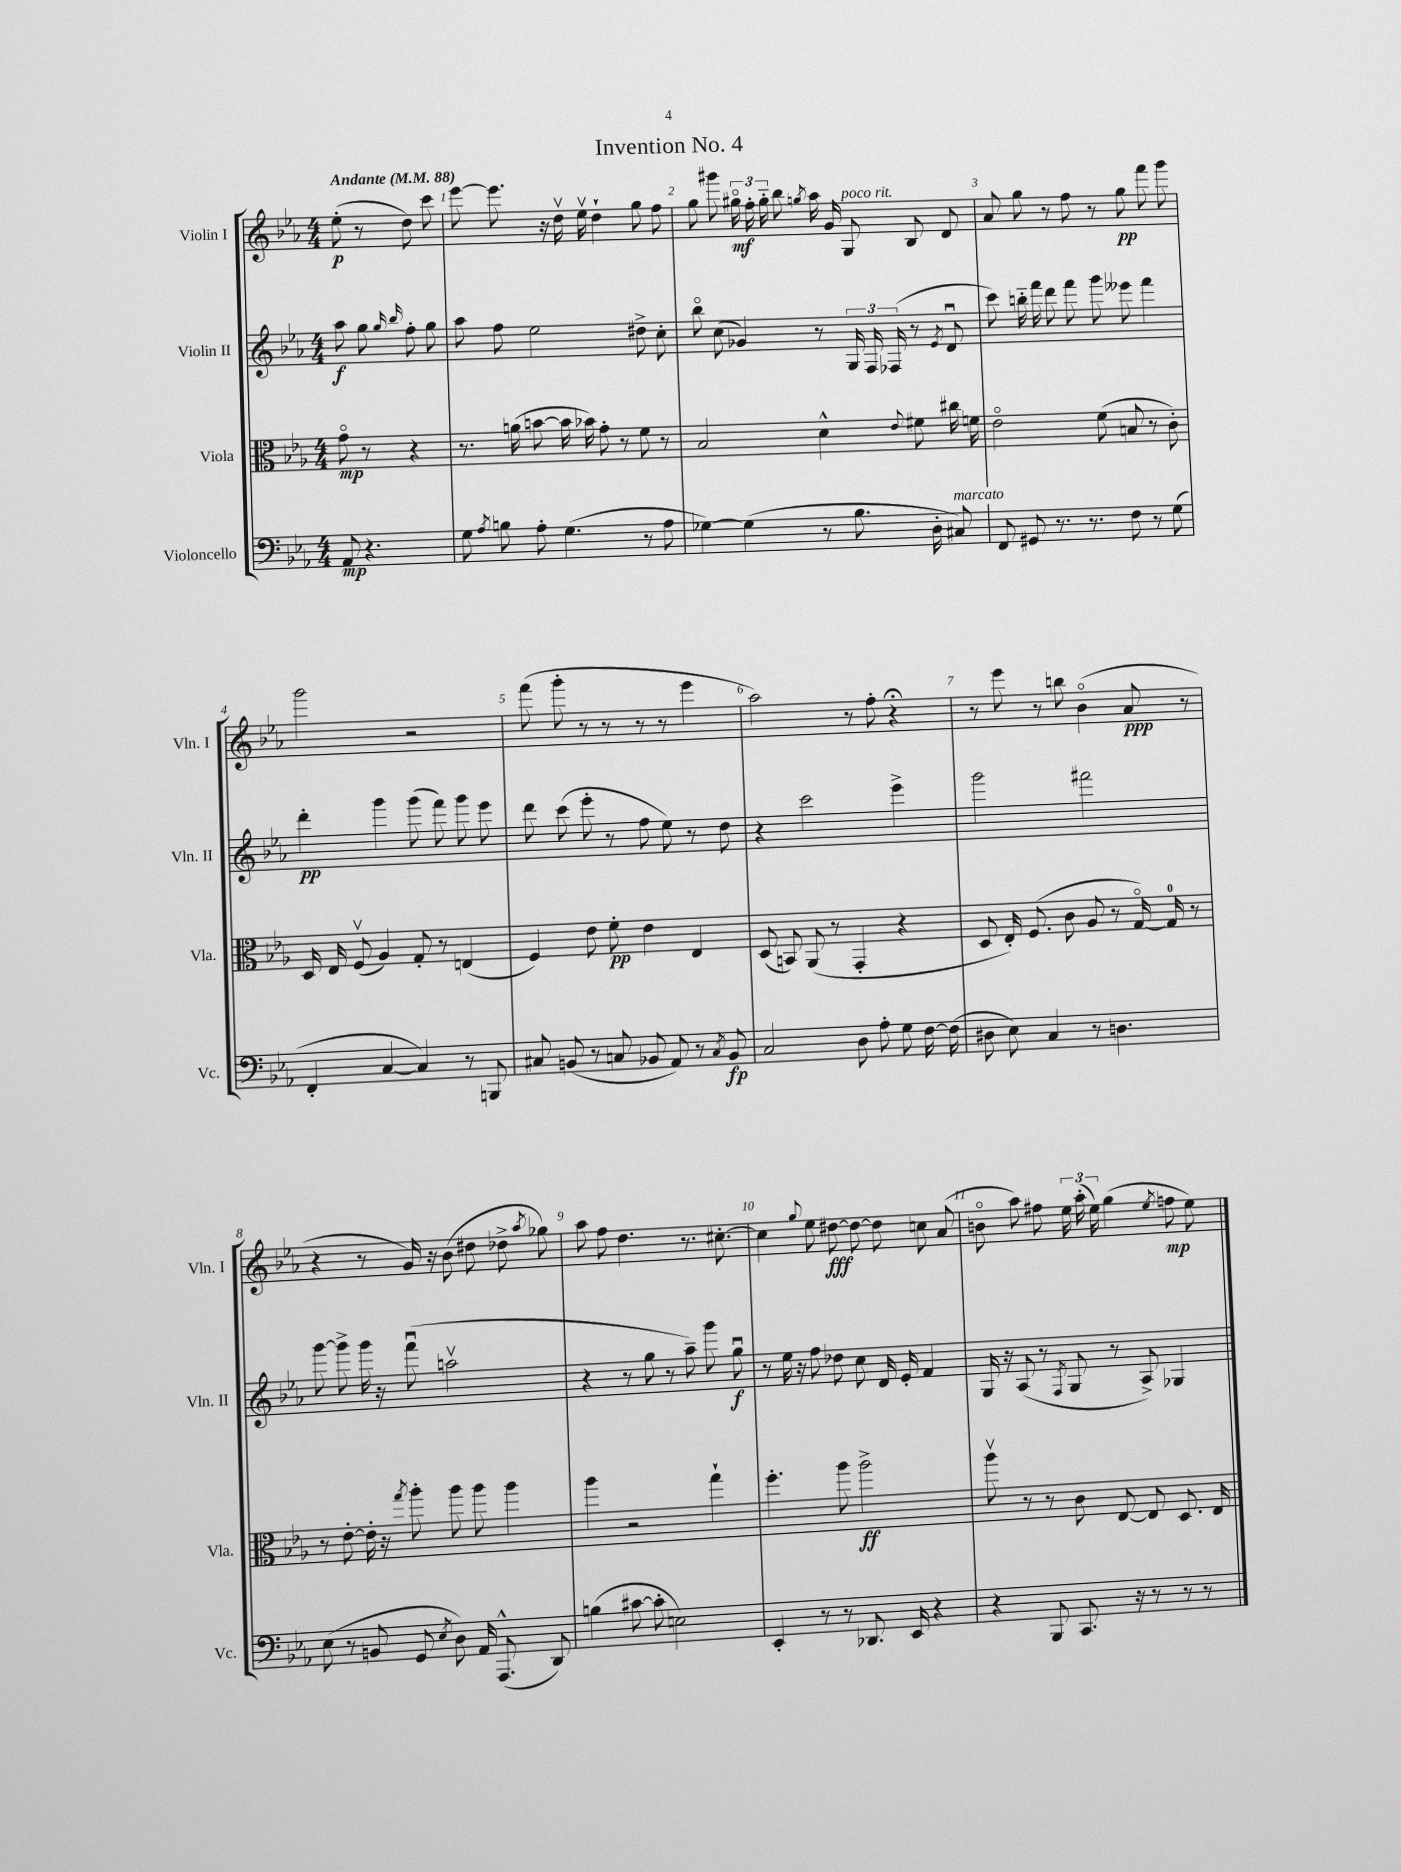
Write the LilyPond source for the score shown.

\header { title = "Invention No. 4" }
<<
\new StaffGroup <<
\new Staff = "s0" \with { instrumentName = "Violin I" shortInstrumentName = "Vln. I" } {
    \clef treble \key ees \major \numericTimeSignature \time 4/4 \partial 2 \tempo "Andante" 4 = 88
    \autoBeamOff ees''8-.\p( r8 d''8) c'''8 |
    ees'''8~ ees'''8. r16 d''16\upbow ees''16\upbow d''4-! g''8 f''8 |
    g''8 gis'''8 \tuplet 3/2 { gis''16\flageolet\mf f''16-. gis''16-_ } bes''8 \acciaccatura { g''8 } aes''16 g'16 g8^\markup { \italic "poco rit." } bes8 d'8 |
    aes'8 g''8 r8 f''8 r8 g''8\pp f'''8 g'''8 |
    g'''2 r2 |
    f'''8( g'''8-. r8 r8 r8 r8 ees'''4 |
    aes''2) r8 f''8-. r4\fermata |
    r8 ees'''8 r8 b''8 bes'4\flageolet( aes'8\ppp r8 |
    r4 r8 g'16) r16 bes'8( dis''8 des''8-> \acciaccatura { aes''8 } ges''8) |
    aes''8 f''8 d''4. r8. cis''8.~-. |
    cis''4 \appoggiatura { g''8 } ees''8 dis''8~\fff dis''8~ dis''8 c''8 aes'8( |
    b'8\flageolet aes''8) fis''8 \tuplet 3/2 { ees''16 aes''16-.( ees''16) } g''4( \acciaccatura { ees''8 } f''8\mp ees''8) \bar "|." |
}
\new Staff = "s1" \with { instrumentName = "Violin II" shortInstrumentName = "Vln. II" } {
    \clef treble \key ees \major \numericTimeSignature \time 4/4 \partial 2
    \autoBeamOff aes''8\f g''8 \grace { g''16 bes''16 } f''8-. g''8 |
    aes''8 f''8 ees''2 dis''8-> c''8-. |
    bes''8\flageolet c''8( ges'4) r8 \tuplet 3/2 { g16 f16 fes16( } r8 \acciaccatura { ees'8 } d'8\downbow |
    c'''8) b''16-_ f'''16 d'''8 f'''8 g'''8 eeses'''8 f'''4 |
    d'''4-.\pp g'''4 g'''8( f'''8) g'''8 ees'''8 |
    d'''8 c'''8( ees'''8-. r8 f''8 ees''8) r8 d''8 |
    r4 c'''2 ees'''4-> |
    g'''2 fis'''2 |
    g'''8~ g'''8-> g'''16 r16 f'''8\downbow( a''2\upbow |
    r4 r8 g''8 r8 aes''8--) g'''8 g''8\downbow\f |
    r8 ees''16 r16 f''8 des''8 c''8 d'16 ees'16-. f'4 |
    g16 r16 aes8( r8 \acciaccatura { f8 } g8 r8 aes8->) ges4 \bar "|." |
}
\new Staff = "s2" \with { instrumentName = "Viola" shortInstrumentName = "Vla." } {
    \clef alto \key ees \major \numericTimeSignature \time 4/4 \partial 2
    \autoBeamOff g'8\flageolet\mp r8 r4 |
    r8. a'16( b'8~ b'16 bes'16) g'8-. r8 f'8 r8 |
    bes2 d'4-^ \appoggiatura { ees'8 } fis'8 cis''16 f'16 |
    ees'2\flageolet f'8( b8 r8 c'8-.) |
    d16 ees16 f8\upbow( aes4) g8-. r8 e4( |
    f4) ees'8 f'8-.\pp ees'4 ees4 |
    d8( b,8) aes,8( r8 g,4-. r4 |
    d8 ees16-.) f8.( c'8 aes8 r8 g16~\flageolet) g16-0 r8 |
    r8 ees'8~-. ees'16-. r16 \acciaccatura { g''8 } aes''8-. aes''8 aes''8 aes''4 |
    aes''4 r2 g''4-! |
    f''4.-. aes''8 aes''2->\ff |
    aes''8\upbow r8 r8 c'8 ees8~ ees8 d8. ees16 \bar "|." |
}
\new Staff = "s3" \with { instrumentName = "Violoncello" shortInstrumentName = "Vc." } {
    \clef bass \key ees \major \numericTimeSignature \time 4/4 \partial 2
    \autoBeamOff aes,8\mp r4. |
    g8 \acciaccatura { aes8 } b8 aes8-. g4.( r8 aes8 |
    ges4~) ges4( r8 bes8. d16-. cis8^\markup { \italic "marcato" }) |
    f,8 gis,8 r8. r8. f8 r8 g8( |
    f,4-. c4~ c4) r8 b,,8 |
    cis8 b,8( r8 c8 bes,8 aes,8) r8 \acciaccatura { c8 } bes,8\fp |
    c2 d8 aes8-. g8 f16~ f16( |
    dis8 ees8) c4 r8 d4. |
    ees8( r8 b,8 g,8 \acciaccatura { ees8 } d8) aes,16 aes,,8.-^( d,8) |
    b4( cis'8~ cis'8-. e2) |
    ees,4-. r8 r8 des,8. ees,16 r4 |
    r4 bes,,8 c,8. r16 r8 r8 r8 \bar "|." |
}
>>
>>
\layout { \context { \Score \override BarNumber.break-visibility = ##(#f #t #t) barNumberVisibility = #all-bar-numbers-visible } }
